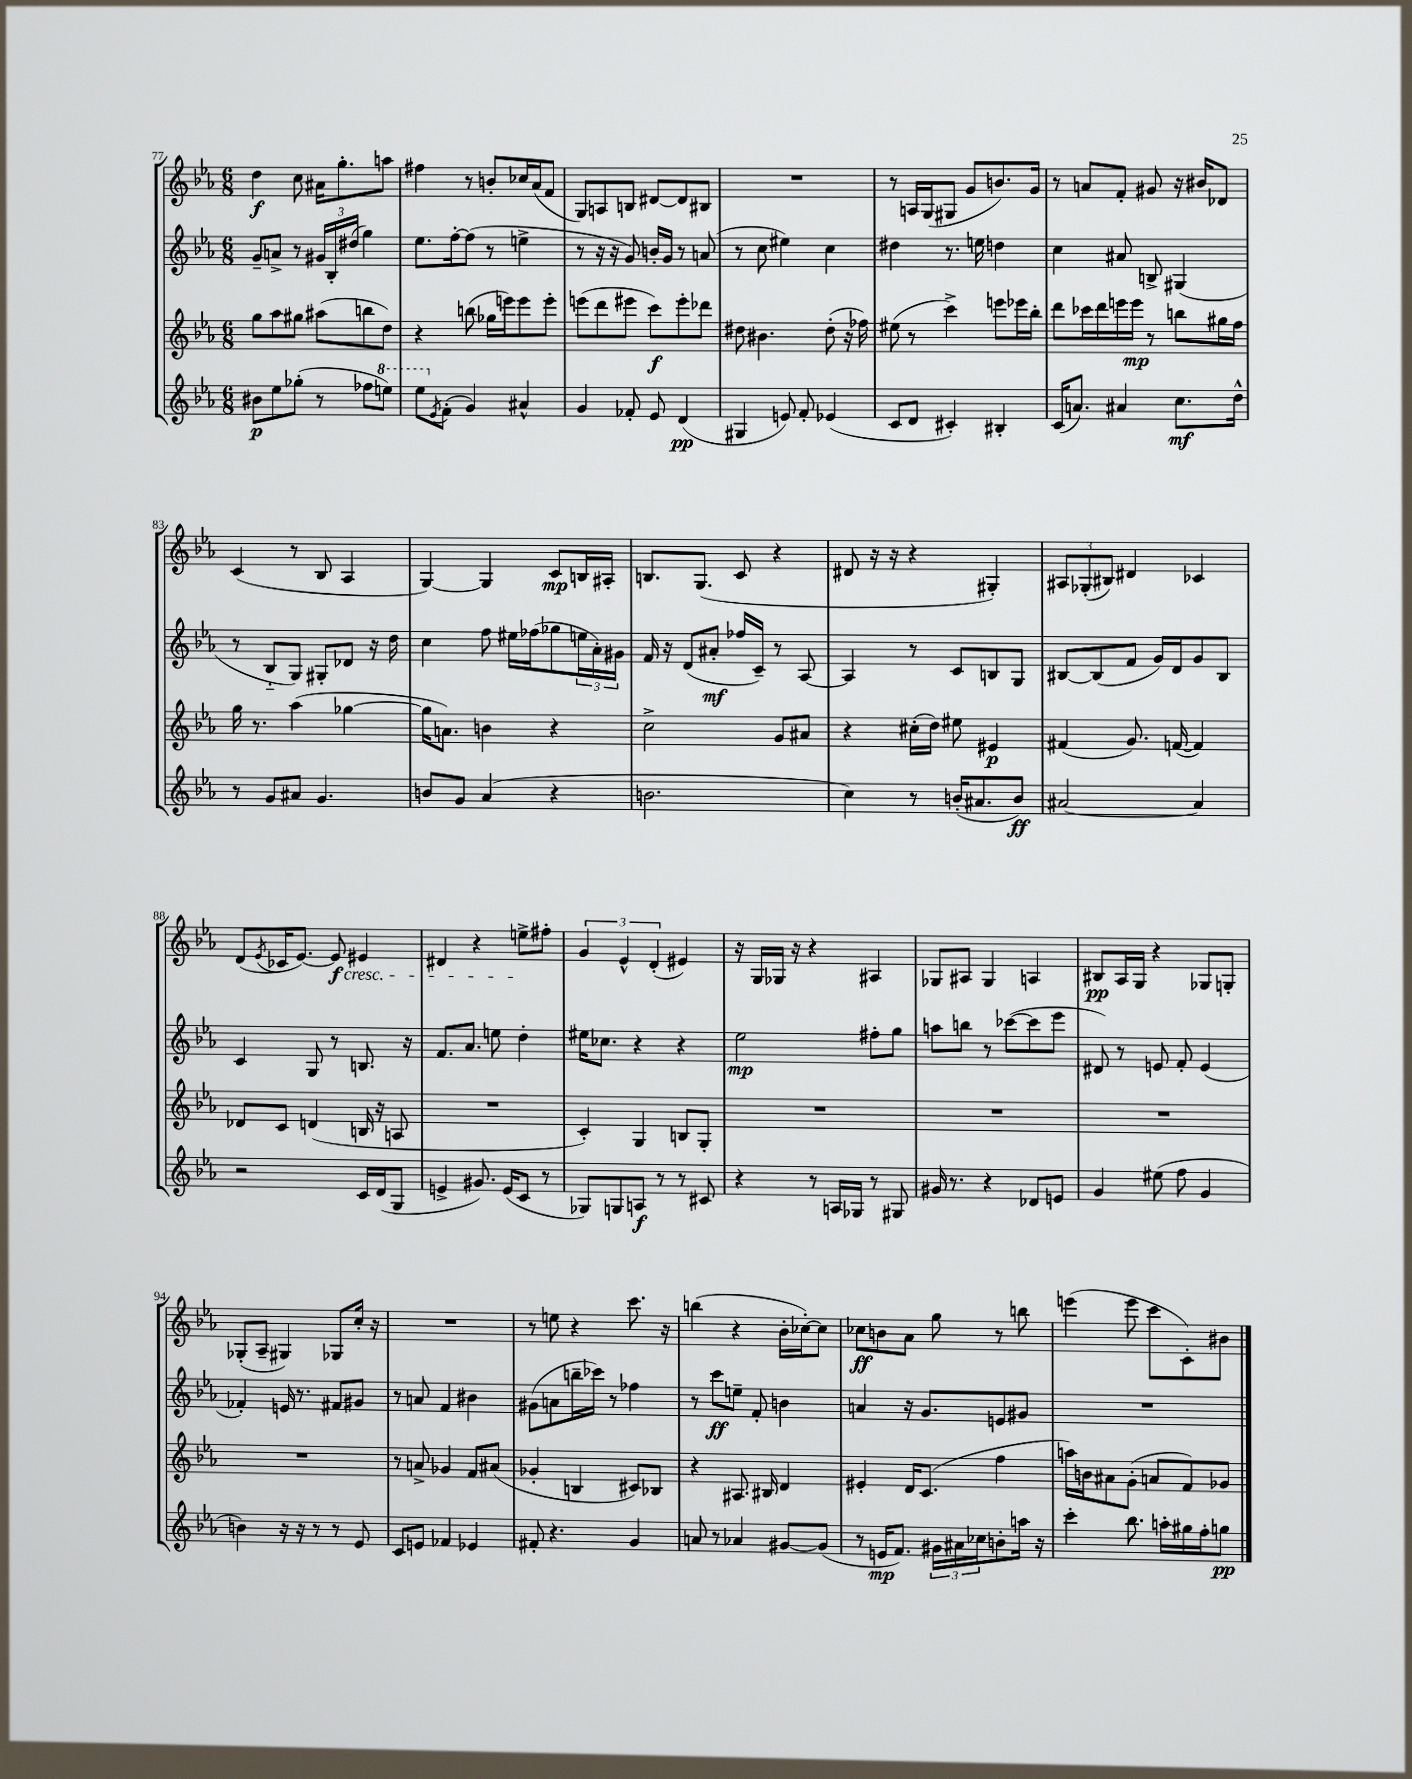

**kern	**kern	**kern	**kern
*staff4	*staff3	*staff2	*staff1
*clefG2	*clefG2	*clefG2	*clefG2
*k[b-e-a-]	*k[b-e-a-]	*k[b-e-a-]	*k[b-e-a-]
*M6/8	*M6/8	*M6/8	*M6/8
8b#	8gg	8g~	4dd
8ee-	8aa-	8a^	.
(8gg-'	8gg#	8r	8cc
8r	(8aa#	24g#	16a#
.	.	24B-'	.
.	.	.	8.gg'
.	.	(24dd#	.
8ff-	8bb	4gg)	.
8eee)	8dd)	.	8aa
=	=	=	=
8eee-	4r	8.ee-	4ff#
8qe-	.	.	.
(8f'	.	.	.
.	.	[16ff'	.
4g)	(8bb	(8ff]	8r
.	16gg-	8r	8b'
.	16eee)	.	.
4a#^^	8eee	4ee^	16cc-
.	.	.	(16a-
.	8eee'	.	8f
=	=	=	=
4g	(8eee	8r	8G)
.	8ddd	16r	8A
.	.	16r	.
8f-'	8eee#	8g)	8B
8e-	8ccc)	16b'	[8d#
.	.	16g	.
(4d	8eee#'	8r	8d#]
.	8ddd-	(8a	8B#
=	=	=	=
4G#	8dd#	8r	2.r
.	4.b#	8cc	.
8e)	.	4ee#)	.
8f'	.	.	.
(4e-	(8dd#'	4cc	.
.	16r	.	.
.	16ff-)	.	.
=	=	=	=
8c	(8ee#	4dd#	8r
8d	8r	.	16A
.	.	.	(16G
4c#')	4ccc^)	8.r	8G#
.	.	.	8g
.	.	16ee	.
4B#'	8eee	4dd	8.b)
.	16eee-	.	.
.	16bb-'	.	16g
=	=	=	=
(16c	8ddd	4cc	8r
8.a)	.	.	.
.	16ccc-	.	8a
.	16ddd	.	.
4a#	16eee	8a#	8f'
.	16eee	.	.
.	8r	8B^	8g#
8.cc	8bb	(4G#	16r
.	.	.	16b#
.	16gg#	.	8d-
16dd^^	16ff	.	.
=	=	=	=
8r	16gg	8r	(4c
.	8.r	.	.
8g	.	8B-'~	.
8a#	(4aa-	8G)	8r
4.g	.	8G#'	8B-
.	[4gg-	8d-	4A-
.	.	16r	.
.	.	16dd	.
=	=	=	=
8b	16gg-]	4cc	[4G)
.	8.a)	.	.
8g	.	.	.
(4a-	4b	8ff	4G]
.	.	16ee#	.
.	.	(16ff-	.
4r	4r	8gg-	8c
.	.	24ee	16B
.	.	24a-')	.
.	.	.	16A#'
.	.	24g#	.
=	=	=	=
2.b	2cc^	16f	8.B
.	.	16r	.
.	.	(8d	.
.	.	.	(8.G
.	.	8a#'	.
.	.	16ff-	8c
.	.	16c~)	.
.	8g	8r	4r
.	8a#	[8A-	.
=	=	=	=
4cc)	4r	4A-]	8d#
.	.	.	16r
.	.	.	16r
8r	(16cc#'	8r	4r
.	16dd)	.	.
(16b'	8ee#	8c	.
8.a#	.	.	.
.	4e#	8B	4G#')
8b)	.	8G	.
=	=	=	=
[2a#	(4f#	[8B#	12A#
.	.	.	(12G-'
.	.	(8B#]	.
.	.	.	12B#)
.	8.g)	8f	4d#
.	.	16g)	.
.	([16f	16d	.
4a#]	4f])	8g	4c-
.	.	8B#	.
=	=	=	=
2r	8d-	4c	(8d
.	.	.	8qe-
.	8c	.	16c-
.	.	.	[8.e-)
.	(4d	8G	.
.	.	8r	8e-]
16c	16B	8.B	4e#
(16d	16r	.	.
8G	8A	.	.
.	.	16r	.
=	=	=	=
4e^	2.r	8.f	4d#
.	.	8.a-	.
8.g#)	.	.	4r
.	.	8ee	.
(16e	.	.	.
8c	.	4dd'	8ee^
8r	.	.	8ff#'
=	=	=	=
8G-)	4c')	16ee#	6g
.	.	8.cc-	.
8G	.	.	.
.	.	.	6e-^^
8A	4G	4r	.
.	.	.	(6d'
8r	.	.	.
8r	8B	4r	4e#)
8c#	8G'	.	.
=	=	=	=
4r	2.r	2ee-	16r
.	.	.	16G
.	.	.	16G-
.	.	.	16r
8r	.	.	4r
16A	.	.	.
16G-	.	.	.
8r	.	8ff#'	4A#
8G#	.	8gg	.
=	=	=	=
16g#	2.r	8aa	8G-
8.r	.	.	.
.	.	8bb	8A#
4r	.	8r	4G-
.	.	([8ccc-	.
8d-	.	8ccc-]	4A
8e	.	8eee-	.
=	=	=	=
4g	2.r	8d#)	8B#
.	.	8r	16A-
.	.	.	16G
(8ee#	.	8e	4r
8ff	.	8f'	.
4g	.	(4e	8G-
.	.	.	8G'
=	=	=	=
4b)	2.r	4f-')	(8G-'
.	.	.	8A-~
16r	.	16e	4G#)
16r	.	8.r	.
8r	.	.	.
8r	.	8f#	8G-
8e-	.	8g#	16cc'
.	.	.	16r
=	=	=	=
8c	8r	8r	2.r
8e	8a^	8a	.
4f-	4g-	4f	.
4e-	8f	4b#	.
.	(8a#	.	.
=	=	=	=
8f#'	4g-'	(8g#	8r
4.r	.	8a	8ee
.	4B	16bb~	4r
.	.	16ccc-)	.
.	.	8r	.
4g	8c#)	4ff-	8.ccc
.	8B-	.	.
.	.	.	16r
=	=	=	=
8a	4r	8r	(4bb
8r	.	8ccc	.
4a-	8.A#	8ee~	4r
.	.	8f'	.
.	16B#	.	.
[8g#	4d	4b	16b-'
.	.	.	[16cc-')
(8g#]	.	.	8cc-]
=	=	=	=
8r	4e#'	4a	8cc-
16e	.	.	8b
8.f)	.	.	.
.	16d	16r	8a-
.	(8.c	8.g	.
24g#	.	.	8gg
24a#	.	.	.
24cc-	.	.	.
8b'	4ff	8e	8r
16aa	.	8g#	8bb
16r	.	.	.
=	=	=	=
4ccc'	16aa)	2.r	(4eee
.	16b	.	.
.	8a#	.	.
8.bb-	(8g'	.	8eee
.	8a	.	8ccc
16aa'	.	.	.
16gg#	8f)	.	8c')
16ff'	.	.	.
8gg	8g-	.	8b#
==	==	==	==
*-	*-	*-	*-
